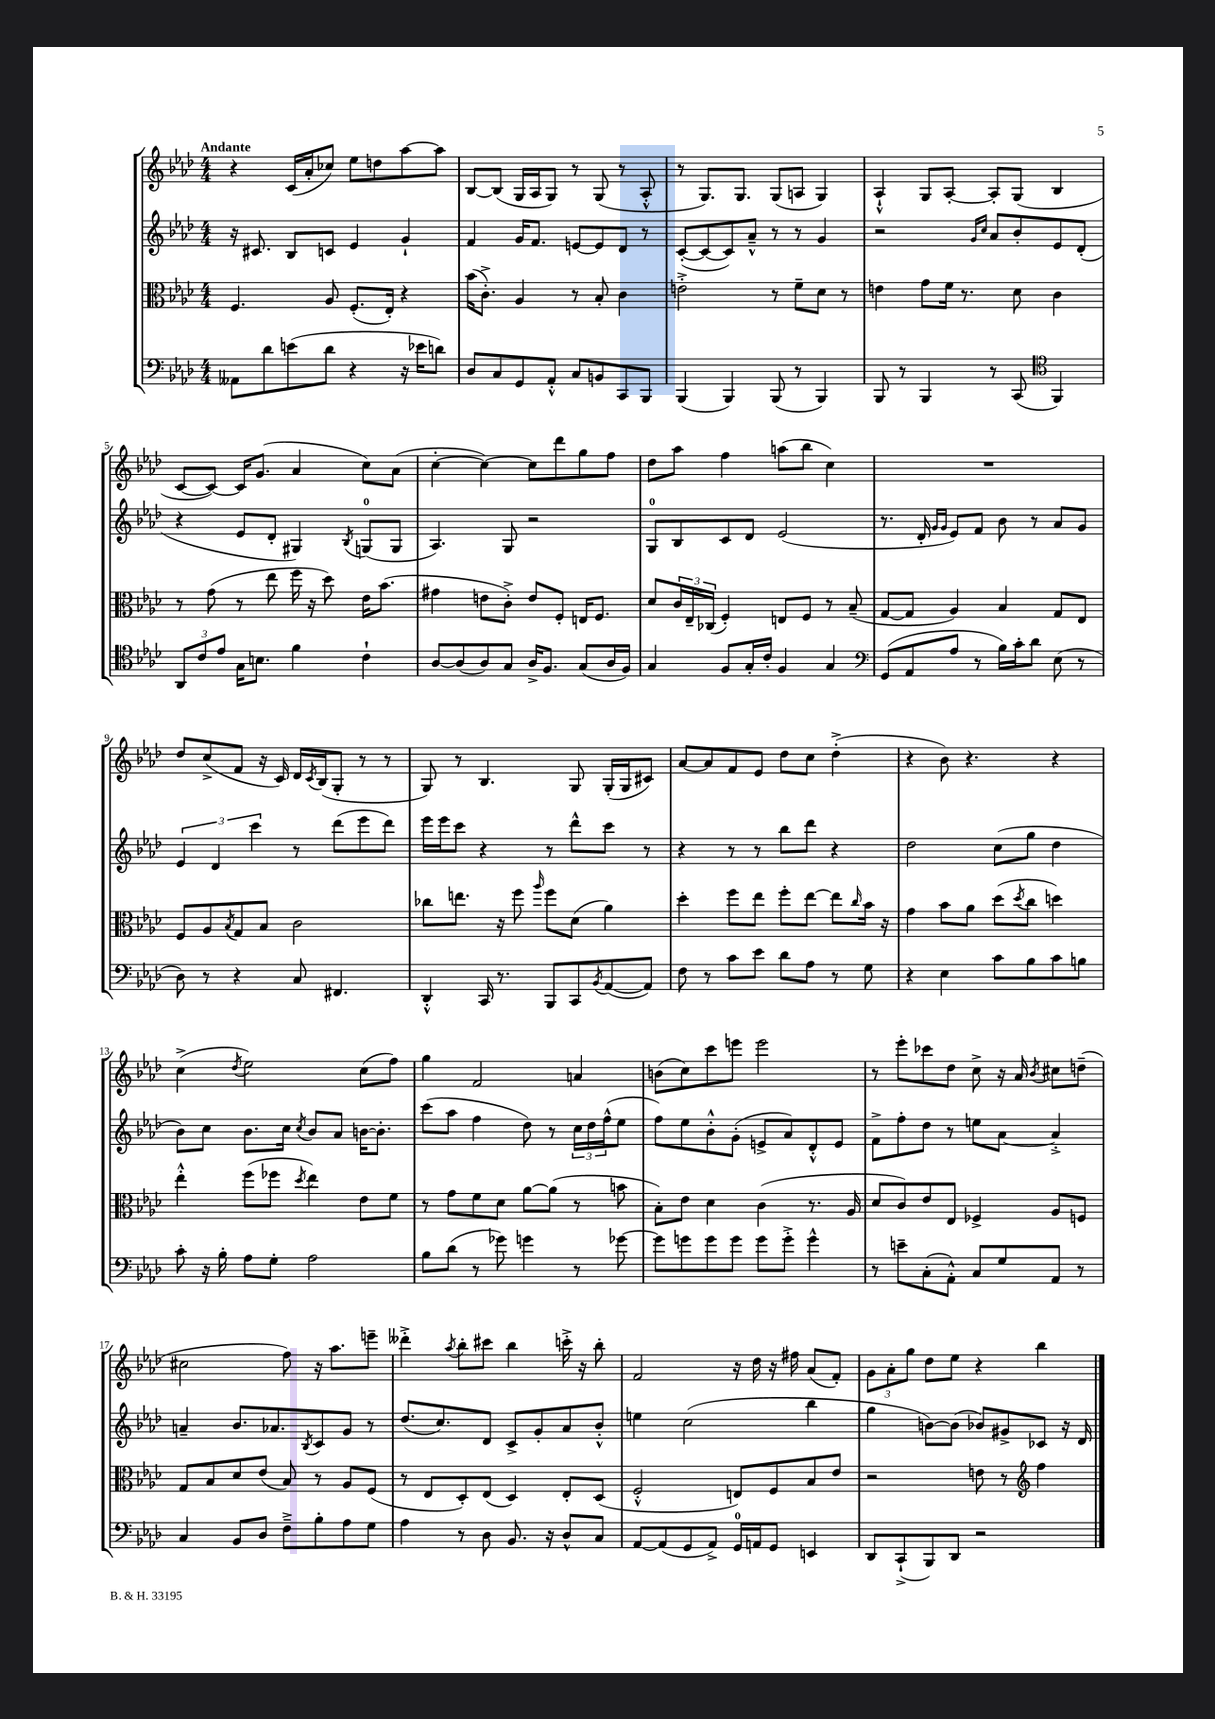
<<
\new StaffGroup <<
\new Staff = "s0" {
    \clef treble \key aes \major \numericTimeSignature \time 4/4 \tempo "Andante"
    r4 c'16( aes'16-. ces''8) ees''8 d''8 aes''8~ aes''8 |
    bes8~ bes8( g16 aes16 g8) r8 g8( r8 aes8-.-^ |
    r8 g8.) g8. g8( a8 g4) |
    aes4-!-^ g8 aes8~-. aes8-. g8( bes4 |
    c'8~ c'8~) c'16 g'8.( aes'4 c''8) aes'8( |
    c''4~-. c''4~) c''8 des'''8 g''8 f''8 |
    des''8 aes''8 f''4 a''8( bes''8 c''4) |
    R1 |
    des''8 c''8->( f'8 r16 c'16) des'16 \acciaccatura { c'8 } bes16( g8-. r8 r8 |
    g8) r8 bes4. g8 g16-.( g16 cis'8) |
    aes'8~ aes'8 f'8 ees'8 des''8 c''8 des''4-.->( |
    r4 bes'8) r4. r4 |
    c''4->( \acciaccatura { des''8 } ees''2) c''8( f''8) |
    g''4 f'2 a'4 |
    b'8( c''8) c'''8 e'''8 e'''2 |
    r8 ees'''8-. ces'''8 des''8 c''8-> r16 aes'16 \acciaccatura { bes'8 } cis''8 d''8--( |
    cis''2 f''8) r16 aes''8. e'''8-- |
    deses'''4-.-> \acciaccatura { aes''8 } bes''8-. cis'''8 bes''4 c'''16-.-> r16 bes''8-. |
    f'2 r16 des''16 r16 fis''16 aes'8( f'8-.) |
    \tuplet 3/2 { g'8 aes'8-. g''8 } des''8 ees''8 r4 bes''4 \bar "|." |
}
\new Staff = "s1" {
    \clef treble \key aes \major \numericTimeSignature \time 4/4
    r16 cis'8. bes8 c'8 ees'4 g'4-! |
    f'4 g'16 f'8. e'8~ e'8 des'8 r8 |
    c'8~-.( c'8~ c'8) aes'8---^ r8 r8 g'4 |
    r2 \grace { g'16 c''16 } aes'8 bes'8-. ees'8 des'8-.( |
    r4 ees'8 des'8-. gis4) \acciaccatura { bes8 } g8-0( g8 |
    aes4.) g8 r2 |
    g8-0 bes8 c'8 des'8 ees'2( |
    r8. des'16-. \grace { g'16 g'16 } ees'8) f'8 bes'8 r8 aes'8 g'8 |
    \tuplet 3/2 { ees'4 des'4 c'''4 } r8 des'''8( ees'''8 des'''8) |
    ees'''16 ees'''16 c'''8 r4 r8 des'''8-^ c'''8 r8 |
    r4 r8 r8 bes''8 des'''8 r4 |
    des''2 c''8( g''8 des''4 |
    bes'8) c''8 bes'8. c''16 \acciaccatura { c''8 } bes'8 aes'8 b'16~ b'8.-. |
    c'''8( aes''8 f''4 des''8) r8 \tuplet 3/2 { c''16 des''16 f''16-^( } ees''8 |
    f''8) ees''8 bes'8-.-^ g'8-.( e'8-> aes'8) des'8-.-^ e'8 |
    f'8-> f''8-. des''8 r8 e''8 aes'8~ aes'4-.-> |
    a'4-- bes'8. aes'8. \acciaccatura { bes8 } c'8 g'8 r8 |
    des''8.( c''8.) des'8 c'8-> g'8-. aes'8 bes'8-.-^ |
    e''4 c''2( bes''4 |
    g''4 b'8~) b'8( bes'8) gis'8-> ces'8 r16 des'16 \bar "|." |
}
\new Staff = "s2" {
    \clef alto \key aes \major \numericTimeSignature \time 4/4
    f4. aes8 f8.-.( ees16-.) r4 |
    bes'16( c'8.-.->) aes4 r8 bes8-. c'4 |
    e'2-.-> r8 f'8-- des'8 r8 |
    e'4 g'8 f'16 r8. des'8 c'4 |
    r8 g'8( r8 ees''8 f''16 r16 des''8) ees'16 bes'8.( |
    gis'4 e'8 c'8-.->) e'8 f8-. e16 f8. |
    des'8 \tuplet 3/2 { c'16 ees16-- ces16( } f4-.) e8 f8 r8 bes8--( |
    g8~ g8 aes4) bes4 g8 ees8 |
    f8 aes8 \acciaccatura { bes8 } g8 bes8 c'2 |
    ces''8 e''8. r16 f''8 \grace { aes''16 } f''8 des'8( aes'4) |
    des''4-. f''8 ees''8 f''8-. ees''8~ ees''8 \grace { c''16 } bes'16 r16 |
    g'4 bes'8 aes'8 des''8( \acciaccatura { des''8 } c''8 d''4) |
    ees''4-.-^ f''8( fes''8 \acciaccatura { des''8 } ees''4) ees'8 f'8 |
    r8 g'8 f'8 des'8 aes'8~ aes'8( r8 b'8 |
    bes8-.) ees'8 des'4 c'4( r8. aes16 |
    des'8 c'8) ees'8 ees8 fes4-> aes8 f8 |
    g8 bes8 des'8 ees'8( bes8) r8 aes8 f8( |
    r8 ees8 des8-.) ees8( des4) ees8-. des8( |
    f2-.-^ e8) f8 bes8 ees'8 |
    r2 e'8 r8 \clef treble f''4 \bar "|." |
}
\new Staff = "s3" {
    \clef bass \key aes \major \numericTimeSignature \time 4/4
    aeses,8 des'8 e'8( des'8 r4 r16 ees'16 d'8) |
    des8 c8 g,8 aes,8-.-^ c8 b,8 c,8 bes,,8 |
    bes,,4( bes,,4) bes,,8( r8 bes,,4) |
    bes,,8 r8 bes,,4 r8 c,8( \clef tenor f,4) |
    \tuplet 3/2 { aes,8 c'8 ees'8 } g16 b8. f'4 c'4-! |
    aes8~ aes8( aes8) g8 aes16-> f8. g8( aes16 f16) |
    g4 f8 g16-. c'16-. f4 g4 |
    \clef bass g,8( aes,8 aes8 r8 bes16) c'16-. des'8 ees8( r8 |
    des8) r8 r4 c8 fis,4. |
    des,4-.-^ c,16 r8. bes,,8 c,8 \acciaccatura { bes,8 } aes,8~( aes,8) |
    f8 r8 c'8 ees'8 des'8 aes8 r8 g8 |
    r4 ees4 c'8 bes8 c'8 b8 |
    c'8-. r16 bes16-. aes8 g8-. aes2 |
    bes8 des'8( r8 ges'8) g'4 r8 ges'8~ |
    ges'8 g'8 g'8 g'8 g'8 g'8-.-> g'4-^ |
    r8 e'8-- c8-.( aes,8-.-^) c8 g8 aes,8 r8 |
    c4 bes,8 des8 f8---> bes8-. aes8 g8 |
    aes4 r8 des8 bes,8. r16 des8-^ c8 |
    aes,8~ aes,8( g,8 aes,8->) g,16-0 a,16 g,8 e,4 |
    des,8 c,8-!->( bes,,8) des,8 r2 \bar "|." |
}
>>
>>
